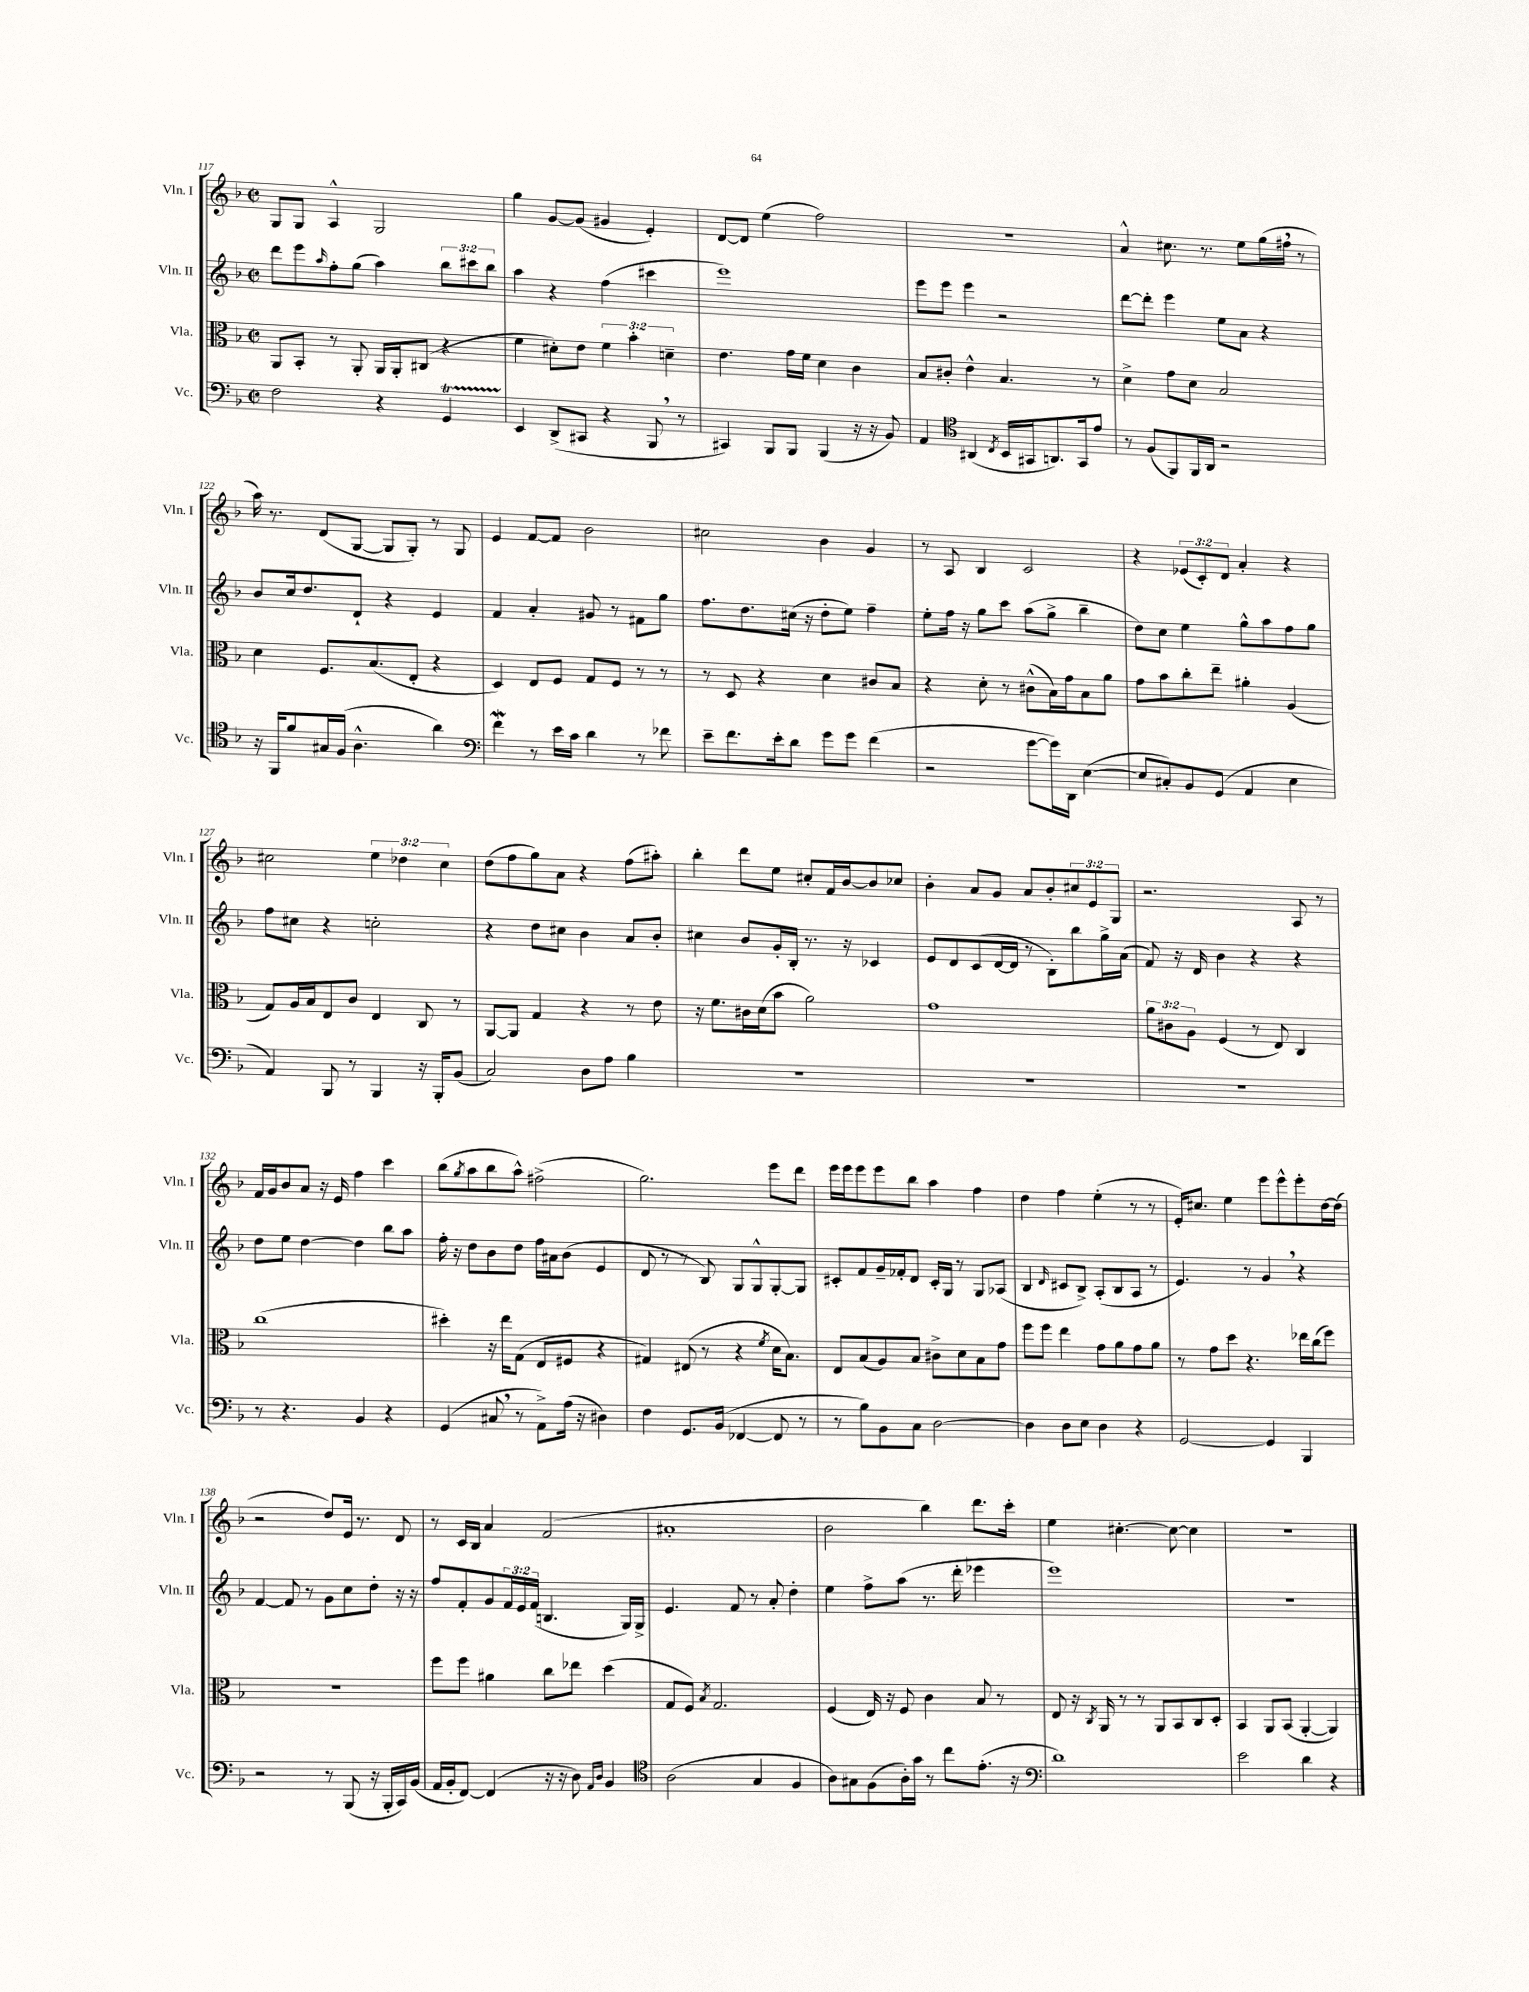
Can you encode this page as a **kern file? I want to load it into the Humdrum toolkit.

**kern	**kern	**kern	**kern
*staff4	*staff3	*staff2	*staff1
*clefF4	*clefC3	*clefG2	*clefG2
*k[b-]	*k[b-]	*k[b-]	*k[b-]
*M2/2	*M2/2	*M2/2	*M2/2
*met(c|)	*met(c|)	*met(c|)	*met(c|)
2F	8AA	8ddd	8G
.	8BB-'	8eee	8G
.	.	16qqaa	.
.	8r	8ff'	4A^^
.	8AA'	(8gg	.
4r	16AA	4aa)	2G
.	16AA'	.	.
.	(8C#	.	.
4GG	4r	12bb-	.
.	.	12ccc#	.
.	.	12bb-	.
=	=	=	=
4EE	4f	4aa	4gg
(8DD^	8d#')	4r	[8g
8CC#	8e	.	(8g]
4r	6f	(4ff	4g#
.	6b-'	.	.
8BBB-	.	4ccc#	4e')
.	6d~	.	.
8r	.	.	.
=	=	=	=
4CC#)	4.e	1eee)	[8d
.	.	.	8d]
8BBB-	.	.	(4ee
8BBB-	16g	.	.
.	16f	.	.
(4BBB-	4d	.	2ff)
16r	4c	.	.
16r	.	.	.
8BB-)	.	.	.
=	=	=	=
4AA	8B-	8eee	1r
.	8c#'	8eee	.
*clefC4	*	*	*
(4AA#	4e^^	4eee	.
8qC	.	.	.
16BB-	4.B-	2r	.
16GG#	.	.	.
8.AA)	.	.	.
16GG#	.	.	.
8e	8r	.	.
=	=	=	=
8r	4d^	[8ddd	4a^^
(8F	.	8ddd']	.
8FF)	8g	4eee	8.cc#
16FF	8d	.	.
16AA	.	.	8.r
2r	2B-	8ee	.
.	.	8a	8ee
.	.	4r	(16gg
.	.	.	16ff#
.	.	.	8r
=	=	=	=
16r	4d	8b-	16aa)
16FF	.	.	8.r
8f	.	16cc	.
.	.	8.dd	.
16G#	8.F	.	(8d
(16F	.	.	.
4.A^^	.	8d`	[8G
.	(8.B-	.	.
.	.	4r	8G]
.	8E'	.	8G')
4a)	4r	4e	8r
.	.	.	8G
=	=	=	=
*clefF4	*	*	*
4f	4D)	4f	4e
8r	8E	4a'	[8f
16e	8F	.	8f]
16c	.	.	.
4d	8G	8g#	2b-
.	8F	8r	.
8r	8r	8f#	.
8f-	8r	8gg	.
=	=	=	=
8e~	8r	8.ff	2cc#
8.f	8D	.	.
.	.	8.dd	.
.	4r	.	.
16e'	.	.	.
8d	.	(16cc#	.
.	.	16r	.
8g	4d	8dd'	4b-
8g	.	8ee)	.
(4f	8c#	4ff~	4g
.	8B-	.	.
=	=	=	=
2r	4r	8ee'	8r
.	.	16ff	8A
.	.	16r	.
.	8d'	8gg	4B-
.	8r	8ccc	.
[8g	(8c#^^	(8aa	2c
16g])	16B-)	8gg^	.
16DD	16g	.	.
([4E	8B-	4bb-~	.
.	8a	.	.
=	=	=	=
8E]	8g	8dd)	4r
8C#')	8b-	8cc	.
8BB-	8cc'	4ee	(12e-
.	.	.	12c')
(8GG	8ee~	.	.
.	.	.	12d
4AA	4a#'	8gg^^	4a'
.	.	8aa	.
4E	(4A	8ff	4r
.	.	8gg	.
=	=	=	=
4AA)	8G)	8ff	2cc#
.	16A	8cc#	.
.	16B-	.	.
8BBB-	8E	4r	.
8r	8c	.	.
4BBB-	4E	2cc'	6ee
.	.	.	6dd-
16r	8C	.	.
16BBB-'	.	.	.
.	.	.	6cc#
(8BB-	8r	.	.
=	=	=	=
2C)	[8AA	4r	(8dd
.	8AA]	.	8ff
.	4G	8dd	8gg)
.	.	8cc#	8a
8D	4r	4b-	4r
8A	.	.	.
4B-	8r	8a	(8ff
.	8e	8b-'	8aa#')
=	=	=	=
1r	16r	4cc#	4bb-'
.	8.f	.	.
.	16c#	8b-	8ddd
.	(16d	.	.
.	8b-	16g'	8ee
.	.	16B-'	.
.	2a)	8.r	8cc#'
.	.	.	16f
.	.	16r	[16b-
.	.	4c-	8b-]
.	.	.	8cc-
=	=	=	=
1r	1g	8e	4b-'
.	.	8d	.
.	.	(8c	8a
.	.	[16d	8g
.	.	16d]	.
.	.	8r	8a
.	.	8B-')	8b-'
.	.	8bb-	12cc#
.	.	.	12e
.	.	16gg^	.
.	.	.	12G
.	.	(16a	.
=	=	=	=
1r	12a	8f)	2.r
.	12c#	.	.
.	.	16r	.
.	12A	.	.
.	.	16d	.
.	(4F	4b-	.
.	8r	4r	.
.	8E)	.	.
.	4C	4r	8A
.	.	.	8r
=	=	=	=
8r	(1cc	8dd	16f
.	.	.	16g
4.r	.	8ee	8b-
.	.	[4dd	8a
.	.	.	16r
.	.	.	16e
4BB-	.	4dd]	4ff
4r	.	8bb-	4ccc
.	.	8aa	.
=	=	=	=
(4GG	4dd#')	16ff'	(8bb-
.	.	16r	.
.	.	.	8qgg
.	.	8dd	8aa
8C#	16r	8b-	8bb-
.	16ee	.	.
8r	(8G	8dd	8aa^^)
8AA^)	8E	16ff	(2ff#^
.	.	16a#	.
(16A	8F#	(8b-	.
16r	.	.	.
4D#)	4r	4e	.
=	=	=	=
4F	4G#)	8d	2.gg)
.	.	8r	.
8.GG	(8E#	8r	.
.	8r	8B-)	.
(16BB-	.	.	.
[4FF-	4r	8G	.
.	.	8G^^	.
.	8qf	.	.
8FF-]	16d	[8G'	8eee
.	8.B-)	.	.
8r	.	8G]	8ddd
=	=	=	=
8r	8E	8c#'	16eee
.	.	.	16eee
8B-)	(8B-	8f	8eee
8BB-	8A)	16g~	8eee
.	.	16f-'	.
8C	8B-	8d	8bb-
[2D	8c#^	16c#'	4aa
.	.	16G	.
.	8d	8r	.
.	8B-	8G	4ff
.	8g	(8A-	.
=	=	=	=
4D]	8ff	4B-	4dd
.	8ff	.	.
.	.	16qqd	.
8D	4ee	8c#	4ff
8E	.	8B-^)	.
4D	8g	(8A'	(4ee'
.	8a	8B-	.
4r	8g	8A	8r
.	8a	8r	8r
=	=	=	=
[2GG	8r	4.e)	16e')
.	.	.	8.cc#
.	8g	.	.
.	8dd	.	4ee
.	4.r	8r	.
4GG]	.	4g	8eee
.	.	.	8eee^^
4BBB-	16ee-	4r	8eee'
.	(16cc	.	.
.	8ff)	.	[16dd
.	.	.	(16dd]
=	=	=	=
2r	1r	[4f	2r
.	.	8f]	.
.	.	8r	.
8r	.	8g	8dd)
(8BBB-	.	8cc	16e
.	.	.	8.r
16r	.	8dd'	.
16BBB-'	.	.	.
16CC)	.	16r	8d
(16BB-	.	16r	.
=	=	=	=
16AA	8ff	8ff	8r
16BB-'	.	.	.
[8FF)	8ff	8f'	16c
.	.	.	16B-
(4FF]	4a#	8g	4a
.	.	24f	.
.	.	24e	.
.	.	(24f	.
16r	8cc	4.B	(2f
16r	.	.	.
8D)	8ee-	.	.
16qqAA	.	.	.
16qqD	.	.	.
4BB-	(4dd	.	.
.	.	16G)	.
.	.	16G^	.
=	=	=	=
*clefC4	*	*	*
(2A	8G	4.e	1a#'
.	8F)	.	.
.	8qB-	.	.
.	2.G	.	.
.	.	8f	.
4G	.	8r	.
.	.	8a'	.
4F	.	4dd'	.
=	=	=	=
8A)	(4F	4ee	2b-
8G#	.	.	.
(8F	16E)	8ff^	.
.	16r	.	.
16A')	8F	(8aa	.
16g	.	.	.
8r	4c	8.r	4bb-)
8cc	.	.	.
.	.	16ddd'	.
(8.e'	8B-	4eee-	8.ddd
.	8r	.	.
16r	.	.	16ccc'
=	=	=	=
*clefF4	*	*	*
1d)	8E	1eee)	4ee
.	16r	.	.
.	8qC	.	.
.	16AA	.	.
.	8r	.	[4.cc#'
.	8r	.	.
.	8AA	.	.
.	8BB-	.	8cc#_
.	8C	.	4cc#]
.	8D'	.	.
=	=	=	=
2e	4BB-	1r	1r
.	8AA	.	.
.	(8BB-	.	.
4d	[4AA'	.	.
4r	4AA])	.	.
==	==	==	==
*-	*-	*-	*-
